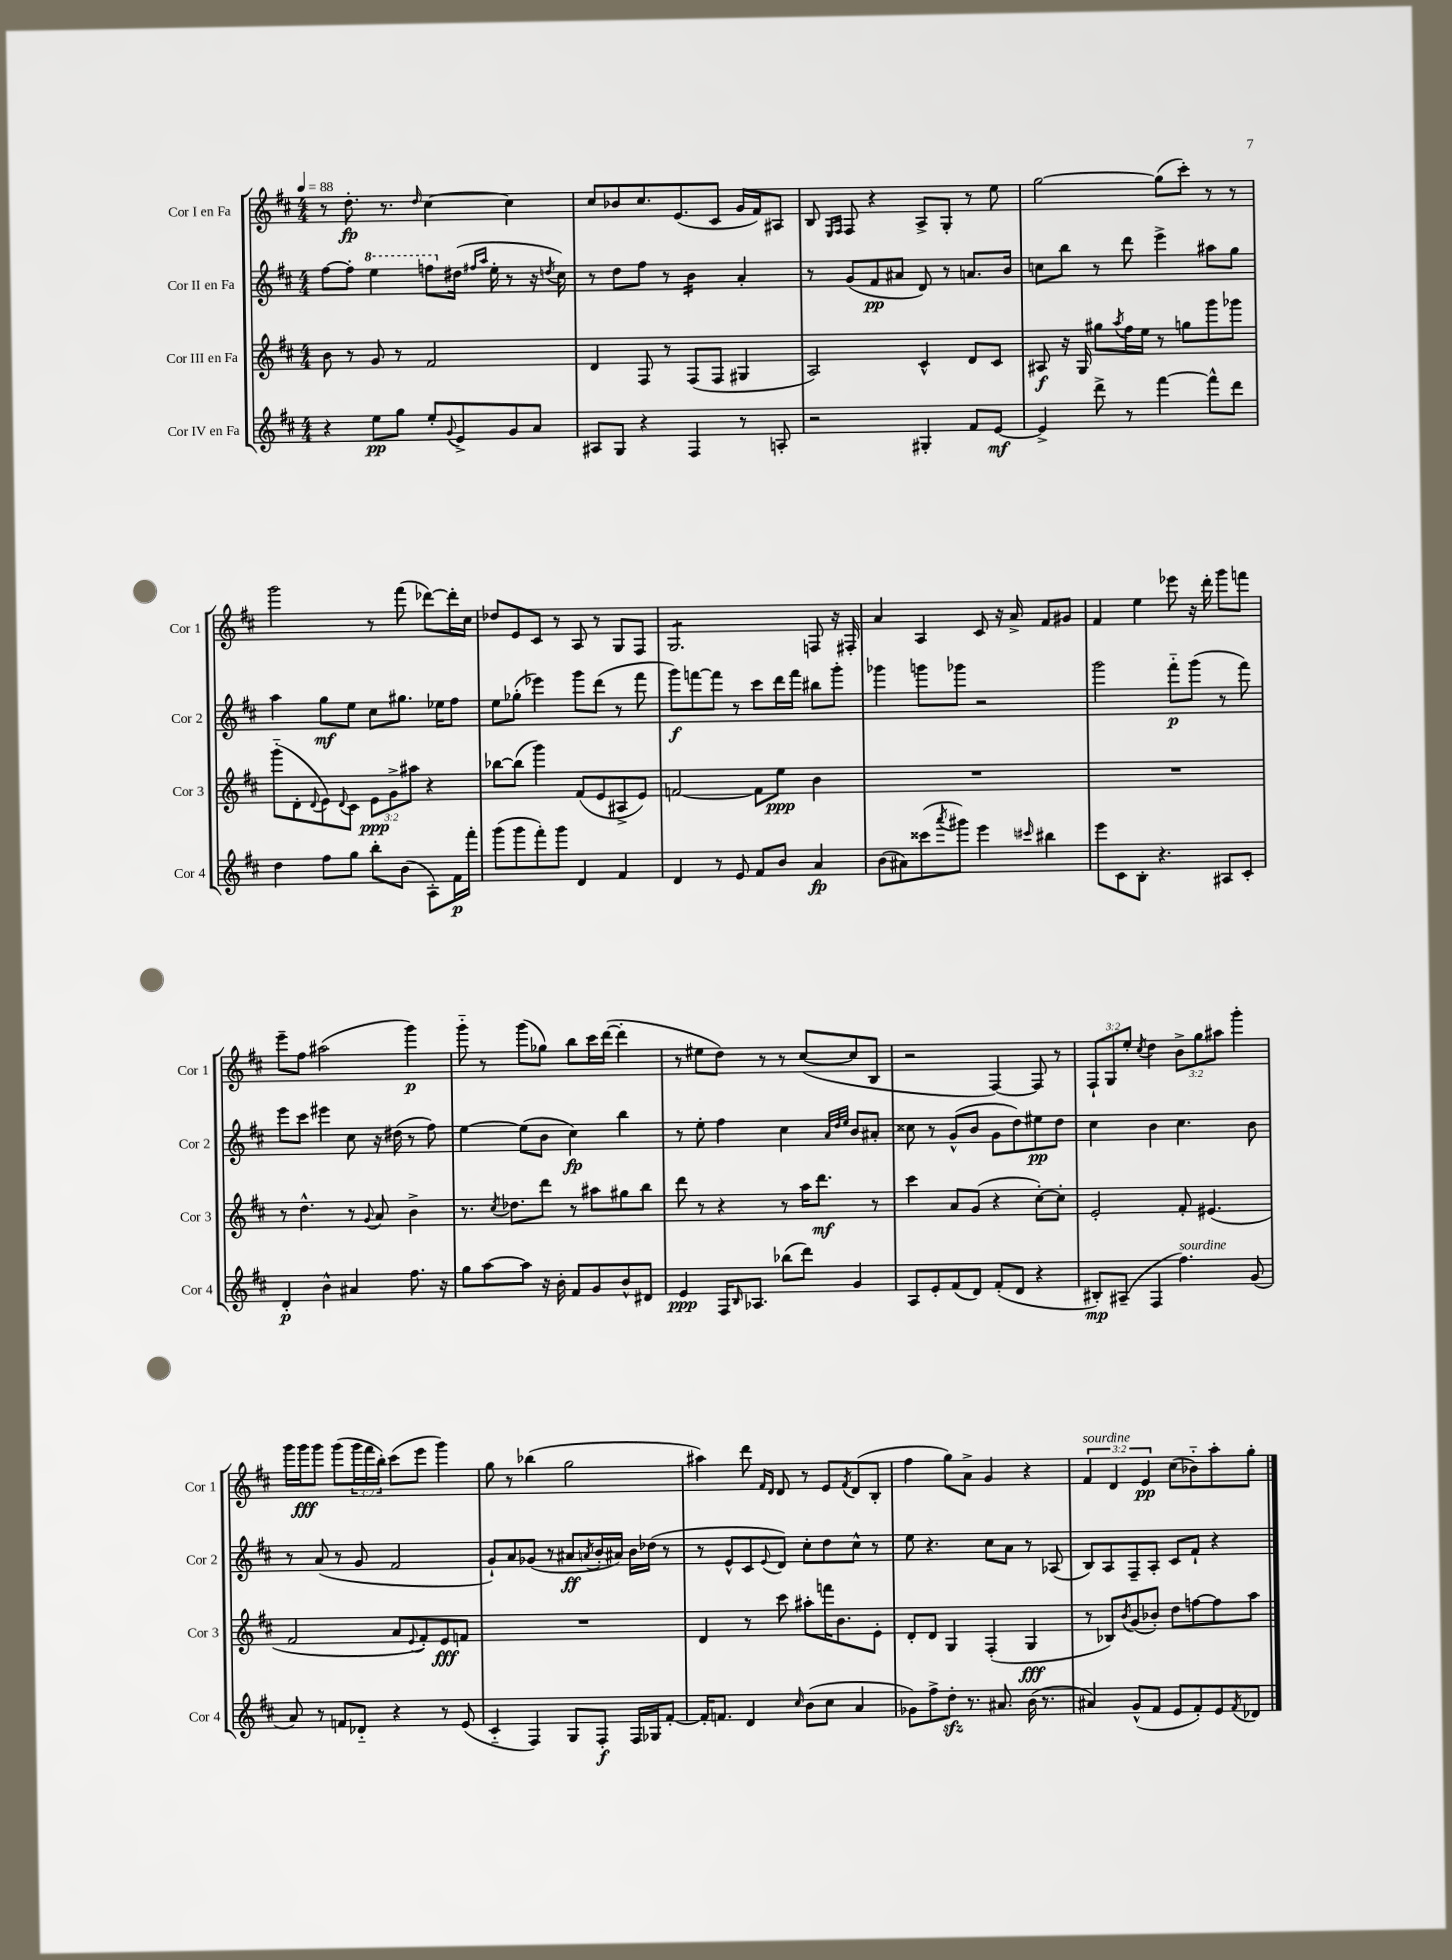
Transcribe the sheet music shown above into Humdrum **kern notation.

**kern	**dynam	**kern	**dynam	**kern	**dynam	**kern	**dynam
*part4	*part4	*part3	*part3	*part2	*part2	*part1	*part1
*staff4	*staff4	*staff3	*staff3	*staff2	*staff2	*staff1	*staff1
*I"Cor IV en Fa	*	*I"Cor III en Fa	*	*I"Cor II en Fa	*	*I"Cor I en Fa	*
*I'Cor 4	*	*I'Cor 3	*	*I'Cor 2	*	*I'Cor 1	*
*clefG2	*	*clefG2	*	*clefG2	*	*clefG2	*
*k[f#c#]	*	*k[f#c#]	*	*k[f#c#]	*	*k[f#c#]	*
*M4/4	*	*M4/4	*	*M4/4	*	*M4/4	*
*MM88	*	*MM88	*	*MM88	*	*MM88	*
=1	=1	=1	=1	=1	=1	=1	=1
4r	.	8b\	.	[8ff#\L	.	8r	.
.	.	8r	.	8ff#'\J]	.	8.dd'\	fp
*	*	*	*	*8va	*	*	*
8ee\L	pp	8g/	.	4eee\	.	.	.
.	.	.	.	.	.	8.r	.
8gg\J	.	8r	.	.	.	.	.
.	.	.	.	.	.	16qqdd/	.
8ee'/L	.	2f#/	.	8fffn\L	.	[4cc#\	.
8qqg/	.	.	.	.	.	.	.
*	*	*	*	*X8va	*	*	*
8e^/	.	.	.	(16dd#X\Jk	.	.	.
.	.	.	.	16qqff#X/LL	.	.	.
.	.	.	.	16qqaa/JJ	.	.	.
.	.	.	.	16ee'\	.	.	.
8g/	.	.	.	8r	.	4cc#\]	.
8a/J	.	.	.	16r	.	.	.
.	.	.	.	8qddn/	.	.	.
.	.	.	.	16cc#\)	.	.	.
=2	=2	=2	=2	=2	=2	=2	=2
8A#X/L	.	4d/	.	8r	.	8cc#/L	.
8G/J	.	.	.	8dd\L	.	8b-X/	.
4r	.	8F#/	.	8ff#\J	.	8.cc#/	.
.	.	8r	.	8r	.	.	.
.	.	.	.	.	.	(8.e/	.
*	*	*	*	*tremolo	*	*	*
4F#/	.	(8F#/L	.	16b\LL	.	.	.
.	.	.	.	16b\	.	.	.
.	.	8F#/J	.	16b\	.	8c#/J	.
.	.	.	.	16b\JJ	.	.	.
*	*	*	*	*Xtremolo	*	*	*
8r	.	4G#X/	.	4a'/	.	16g/LL	.
.	.	.	.	.	.	16f#/J)	.
8An'/	.	.	.	.	.	8A#X/J	.
=3	=3	=3	=3	=3	=3	=3	=3
2r	.	2A/)	.	8r	.	8B/	.
.	.	.	.	.	.	16qqE/LL	.
.	.	.	.	.	.	16qqF#/JJ	.
.	.	.	.	(8g/L	.	8F#/	.
.	.	.	.	8f#/	pp	4r	.
.	.	.	.	8a#X/J	.	.	.
4G#X'/	.	4c#^^/	.	8d/)	.	8A^/L	.
.	.	.	.	8r	.	8G'/J	.
8f#/L	.	8d/L	.	8.an/L	.	8r	.
[8e/J	mf	8c#/J	.	.	.	8ee\	.
.	.	.	.	16b/Jk	.	.	.
=4	=4	=4	=4	=4	=4	=4	=4
4e^/]	.	8A#X/	f	8ccn\L	.	[2gg\	.
.	.	16r	.	8bb\J	.	.	.
.	.	16G/	.	.	.	.	.
8ddd^\	.	8gg#X\L	.	8r	.	.	.
.	.	8qaa/	.	.	.	.	.
8r	.	16ff#\L	.	8ddd\	.	.	.
.	.	16ee\JJ	.	.	.	.	.
[4fff#\	.	8r	.	4eee^\	.	(8gg\L]	.
.	.	8ggn\L	.	.	.	8ccc#'\J)	.
8fff#^^\L]	.	8ggg\	.	8aa#X\L	.	8r	.
8ddd\J	.	8ggg-X\J	.	8gg\J	.	8r	.
!!LO:LB:g=z
=5	=5	=5	=5	=5	=5	=5	=5
4dd\	.	(8ggg\L	.	4aa\	.	2ggg\	.
.	.	8d'\	.	.	.	.	.
.	.	8qqd/	.	.	.	.	.
8ff#\L	.	8e\)	.	8gg\L	mf	.	.
.	.	8qqd/	.	.	.	.	.
8gg\J	.	8c#\J	.	8ee\J	.	.	.
8bb'\L	.	12e\L	ppp	8cc#\L	.	8r	.
.	.	12g^\	.	.	.	.	.
(8b\J	.	.	.	8.gg#X\J	.	(8fff#\	.
.	.	12aa#X\J	.	.	.	.	.
8A'\L)	.	4r	.	.	.	[8ddd-X\L)	.
.	.	.	.	16ee-X\KL	.	.	.
16f#\L	p	.	.	8ff#\J	.	16ddd-'\L]	.
16fff#'\JJ	.	.	.	.	.	16cc#\JJ	.
=6	=6	=6	=6	=6	=6	=6	=6
(8ggg\L	.	[8bb-X\L	.	8ee\L	.	8dd-X/L	.
8ggg\	.	(8bb-\J]	.	(8gg-X'\J	.	8e/	.
8fff#'\)	.	4ggg\)	.	4eee-X\)	.	8c#/J	.
8ggg\J	.	.	.	.	.	8r	.
4d/	.	(8f#/L	.	8ggg\L	.	8A/	.
.	.	8e/	.	(8ddd\J	.	8r	.
4f#/	.	8A#X^/	.	8r	.	8G/L	.
.	.	8e/J)	.	8fff#\	.	8F#/J	.
=7	=7	=7	=7	=7	=7	=7	=7
*	*	*	*	*	*	*tremolo	*
4d/	.	[2fn/	.	8ggg\L)	f	8G/L	.
.	.	.	.	[8fffn\	.	8G/	.
8r	.	.	.	8fff\J]	.	8G/	.
8e/	.	.	.	8r	.	8G/	.
8f#/L	.	8f\L]	.	8ccc#\L	.	8G/	.
8b/J	.	8ee\J	ppp	16ddd\L	.	8G/J	.
*	*	*	*	*	*	*Xtremolo	*
.	.	.	.	16fff\JJ	.	.	.
4a/	fp	4b\	.	8bb#X\L	.	8Fn/	.
.	.	.	.	8ggg'\J	.	16r	.
.	.	.	.	.	.	16F#X'/	.
=8	=8	=8	=8	=8	=8	=8	=8
(8b\L	.	1r	.	4ggg-X\	.	4a/	.
8a#X\)	.	.	.	.	.	.	.
(8ccc##X\	.	.	.	8gggn\L	.	4A/	.
8qaaa/	.	.	.	.	.	.	.
8ggg#X\J)	.	.	.	8ggg-X\J	.	.	.
4eee\	.	.	.	2r	.	8c#/	.
.	.	.	.	.	.	16r	.
.	.	.	.	.	.	16a^/	.
16qqccc#X/	.	.	.	.	.	.	.
4bb#X\	.	.	.	.	.	8f#/L	.
.	.	.	.	.	.	8g#X/J	.
=9	=9	=9	=9	=9	=9	=9	=9
8eee\L	.	1r	.	2ggg\	.	4f#/	.
8c#\	.	.	.	.	.	.	.
8B'\J	.	.	.	.	.	4ee\	.
4.r	.	.	.	.	.	.	.
.	.	.	.	8fff#\L	p	8eee-X\	.
.	.	.	.	(8ggg\J	.	16r	.
.	.	.	.	.	.	16ddd'\	.
8A#X/L	.	.	.	8r	.	8ggg\L	.
8c#'/J	.	.	.	8fff#\)	.	8fffn\J	.
!!LO:LB:g=z
=10	=10	=10	=10	=10	=10	=10	=10
4d'/	p	8r	.	8eee\L	.	8eee~\L	.
.	.	4.dd^^\	.	8ccc#\J	.	8ff#\J	.
4b^^\	.	.	.	4eee#X\	.	(2aa#X\	.
4a#X/	.	8r	.	8cc#\	.	.	.
.	.	8qqg/	.	.	.	.	.
.	.	8a/	.	16r	.	.	.
.	.	.	.	(16dd#X\	.	.	.
8.ff#\	.	4b^\	.	8r	.	4ggg\)	p
.	.	.	.	8ff#\)	.	.	.
16r	.	.	.	.	.	.	.
=11	=11	=11	=11	=11	=11	=11	=11
8gg\L	.	8.r	.	[4ee\	.	8ggg\	.
[8aa\	.	.	.	.	.	8r	.
.	.	8qcc#/	.	.	.	.	.
.	.	8.dd-X\L	.	.	.	.	.
8aa\J]	.	.	.	(8ee\L]	.	(8ggg\L	.
16r	.	8ddd\J	.	8b\J	.	8gg-X\J)	.
16b'\	.	.	.	.	.	.	.
8f#/L	.	8r	.	4cc#\)	fp	8bb\L	.
8g/	.	8aa#X\L	.	.	.	16ccc#\L	.
.	.	.	.	.	.	([16ddd\JJ	.
8b^^/	.	8gg#X\	.	4bb\	.	4ddd'\]	.
8d#X/J	.	8bb\J	.	.	.	.	.
=12	=12	=12	=12	=12	=12	=12	=12
4e/	ppp	8ddd\	.	8r	.	8r	.
.	.	8r	.	8ee'\	.	8ee#X\L	.
16F#/KL	.	4r	.	4ff#\	.	8dd\J)	.
16qqB/	.	.	.	.	.	.	.
8.A-X/J	.	.	.	.	.	.	.
.	.	.	.	.	.	8r	.
(8bb-X\L	.	8r	.	4cc#\	.	8r	.
8ddd\J)	.	16aa\KL	.	.	.	([8cc#/L	.
.	.	8.ddd\J	mf	.	.	.	.
.	.	.	.	32qqa/LLL	.	.	.
.	.	.	.	32qqdd/	.	.	.
.	.	.	.	32qqee/JJJ	.	.	.
4g/	.	.	.	8b/L	.	8cc#/]	.
.	.	8r	.	8a#X'/J	.	8B/J	.
=13	=13	=13	=13	=13	=13	=13	=13
8A/L	.	4ccc#\	.	8cc##X\	.	2r	.
8e'/	.	.	.	8r	.	.	.
(8f#/	.	8a/L	.	(8g^^/L	.	.	.
8d/J)	.	(8g/J	.	8b/J	.	.	.
(8f#'/L	.	4r	.	8g\L	.	[4F#/)	.
8d/J	.	.	.	8dd\)	.	.	.
4r	.	[8cc#'\L)	.	8ee#X\	pp	8F#/]	.
.	.	8cc#'\J]	.	8dd\J	.	8r	.
=14	=14	=14	=14	=14	=14	=14	=14
8B#X'/L)	mp	2e'/	.	4cc#\	.	12F#`/L	.
.	.	.	.	.	.	12G/	.
(8A#X~/J	.	.	.	.	.	.	.
.	.	.	.	.	.	12ee'/J	.
.	.	.	.	.	.	8qcc#/	.
4F#/	.	.	.	4b\	.	4dd\	.
!LO:TX:a:i:t=sourdine	!	!	!	!	!	!	!
4.ff#\)	.	8f#'/	.	4.cc#\	.	12b^\L	.
.	.	.	.	.	.	12gg\	.
.	.	(4.e#X/	.	.	.	.	.
.	.	.	.	.	.	12aa#X\J	.
.	.	.	.	.	.	4ggg'\	.
(8g/	.	.	.	8b\	.	.	.
!!LO:LB:g=z
=15	=15	=15	=15	=15	=15	=15	=15
8a/)	.	2f#/	.	8r	.	16ggg\LL	.
.	.	.	.	.	.	16ggg\J	fff
8r	.	.	.	(8a/	.	8ggg\J	.
8fn/L	.	.	.	8r	.	(8ggg\L	.
8d-X/J	.	.	.	8g/	.	24ggg\L	.
.	.	.	.	.	.	24fff#\	.
.	.	.	.	.	.	24bb'\JJ)	.
4r	.	8a/L	.	2f#/	.	(8ccc#\L	.
.	.	8qqe/	.	.	.	.	.
.	.	8f#'/)	.	.	.	8eee\J	.
8r	.	8e/	fff	.	.	4ggg\)	.
(8e/	.	8fn/J	.	.	.	.	.
=16	=16	=16	=16	=16	=16	=16	=16
4c#/	.	1r	.	8g`/L)	.	8gg\	.
.	.	.	.	8a/	.	8r	.
4F#/)	.	.	.	(8g-X/J	.	(4bb-X\	.
.	.	.	.	8r	.	.	.
8G/L	.	.	.	8a#X/L	ff	2gg\	.
.	.	.	.	8qan/	.	.	.
8F#'/J	f	.	.	16b'/L	.	.	.
.	.	.	.	16a#X/JJ)	.	.	.
16F#/LL	.	.	.	16b\LL	.	.	.
16G-X/J	.	.	.	(16dd-X\JJ	.	.	.
[8f#'/J	.	.	.	8r	.	.	.
=17	=17	=17	=17	=17	=17	=17	=17
16f#'/KL]	.	4d/	.	8r	.	4aa#X\)	.
8.fn/J	.	.	.	.	.	.	.
.	.	.	.	8e^^/L	.	.	.
4d/	.	8r	.	8c#/	.	8ddd\	.
.	.	.	.	.	.	16qqf#/LL	.
.	.	.	.	8qqe/	.	16qqd/JJ	.
.	.	8ccc#\	.	8d/J)	.	8d/	.
16qqcc#/	.	.	.	.	.	.	.
(8b\L	.	8aa#X'\L	.	8cc#'\L	.	8r	.
8cc#\J	.	16fffn\K	.	8dd\	.	8e/L	.
.	.	8.b\	.	.	.	.	.
.	.	.	.	.	.	8qf#/	.
4a/	.	.	.	8cc#^^\J	.	(8d/	.
.	.	8e'\J	.	8r	.	8B'/J	.
=18	=18	=18	=18	=18	=18	=18	=18
8g-X\L)	.	8d'/L	.	8ee\	.	4ff#\	.
8ff#^\	.	8d/J	.	4.r	.	.	.
8ddzz'\J	.	4G/	.	.	.	8gg\L)	.
8.r	.	.	.	.	.	8a^\J	.
.	.	(4F#'/	.	8cc#\L	.	4g/	.
8.a#X/	.	.	.	.	.	.	.
.	.	.	.	8a\J	.	.	.
(16b\	.	4G/	fff	8r	.	4r	.
8.r	.	.	.	.	.	.	.
.	.	.	.	(8A-X/	.	.	.
=19	=19	=19	=19	=19	=19	=19	=19
!	!	!	!	!	!	!LO:TX:a:i:t=sourdine	!
4a#X/)	.	8r	.	8B/L)	.	6f#/	.
.	.	8B-X/L)	.	8A/	.	.	.
.	.	.	.	.	.	6d/	.
.	.	8qb/	.	.	.	.	.
(8g^^/L	.	(8g/	.	8F#~/	.	.	.
.	.	.	.	.	.	6e/	pp
8f#/J	.	8b-X'/J)	.	8A'/J	.	.	.
8e/L	.	8dd\L	.	8c#/L	.	(8cc#\L	.
8f#'/)	.	[8ffn\	.	8f#`/J	.	8b-X\)	.
8e/	.	8ff\]	.	4r	.	8aa'\	.
8qf#/	.	.	.	.	.	.	.
8d-X/J	.	8aa\J	.	.	.	8gg'\J	.
==	==	==	==	==	==	==	==
*-	*-	*-	*-	*-	*-	*-	*-
